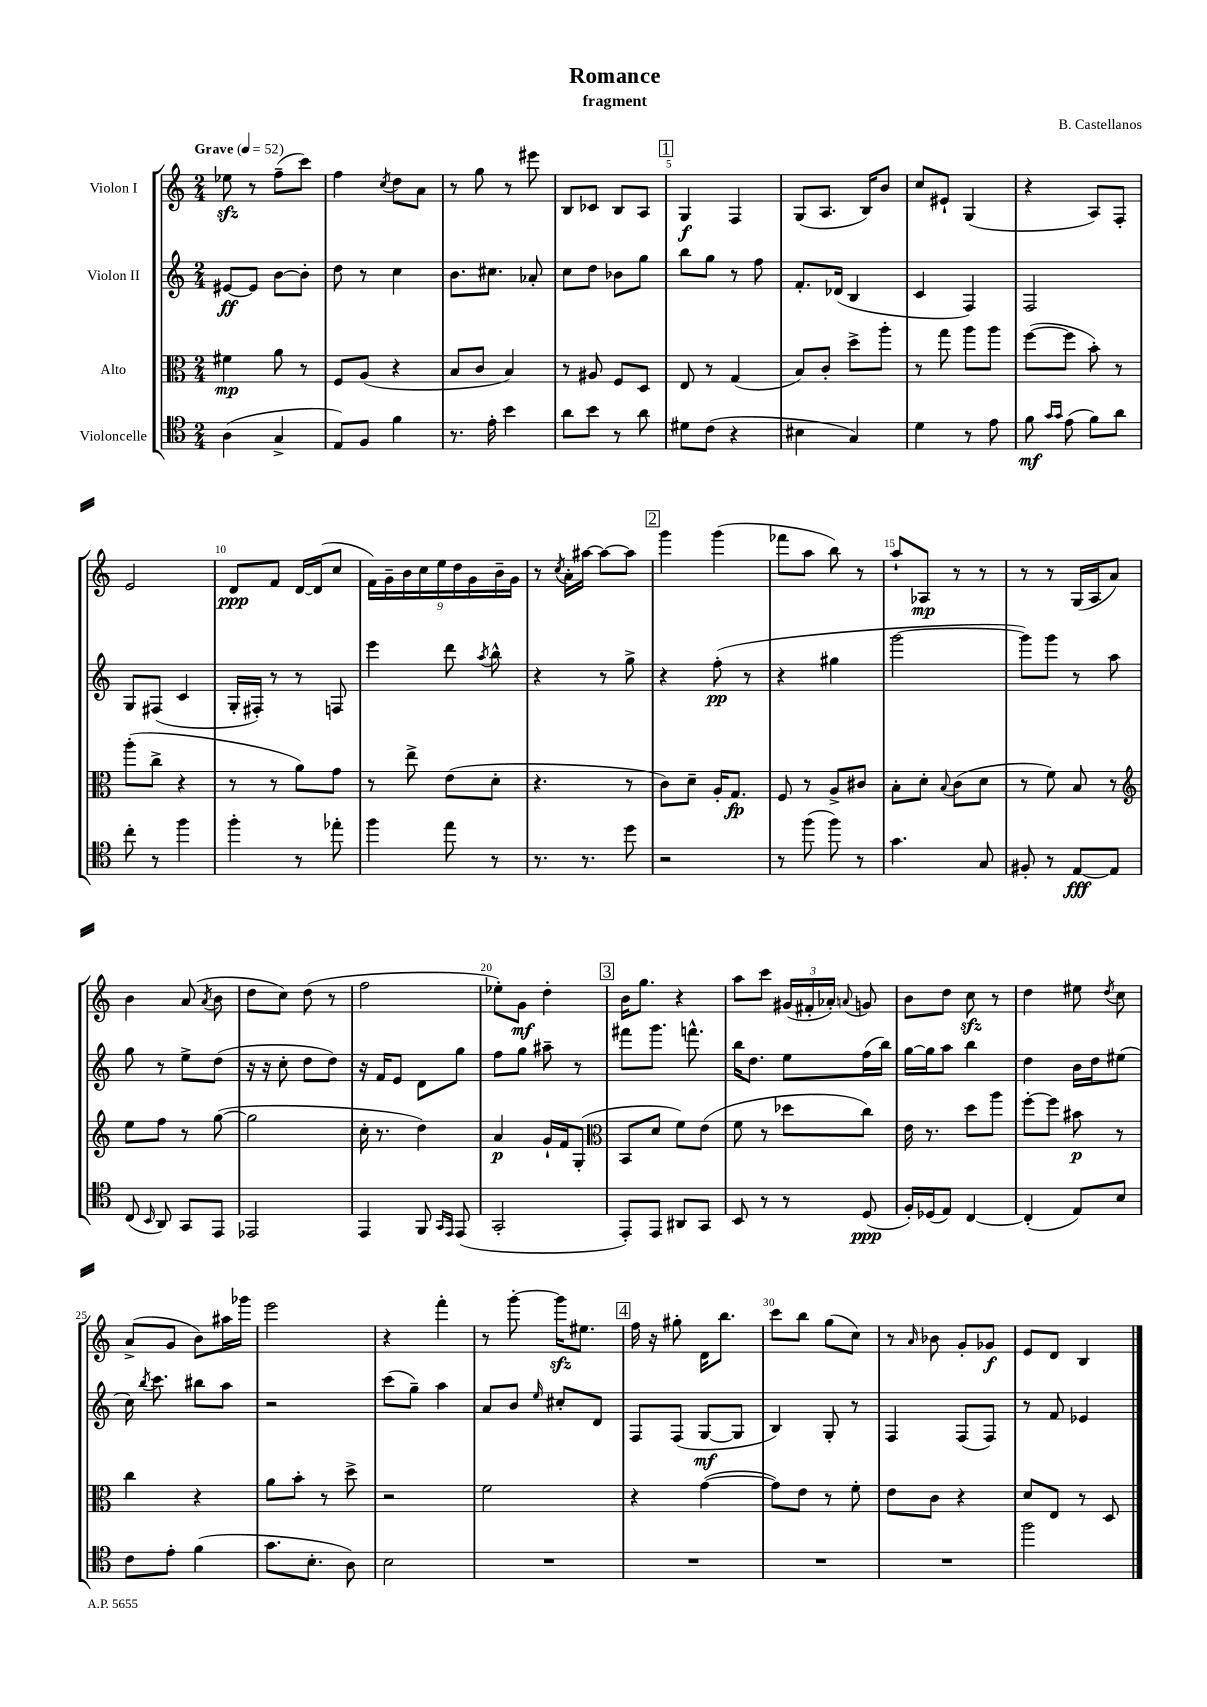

**kern	**dynam	**kern	**dynam	**kern	**dynam	**kern	**dynam
*part4	*part4	*part3	*part3	*part2	*part2	*part1	*part1
*staff4	*staff4	*staff3	*staff3	*staff2	*staff2	*staff1	*staff1
*I"Violoncelle	*	*I"Alto	*	*I"Violon II	*	*I"Violon I	*
*clefC4	*	*clefC3	*	*clefG2	*	*clefG2	*
*k[]	*	*k[]	*	*k[]	*	*k[]	*
*M2/4	*	*M2/4	*	*M2/4	*	*M2/4	*
*MM52	*	*MM52	*	*MM52	*	*MM52	*
=1	=1	=1	=1	=1	=1	=1	=1
!	!	!	!	!	!	!LO:TX:a:B:t=Grave	!
(4A\	.	4f#X\	mp	[8e#X/L	ff	8ee-Xzz\	.
.	.	.	.	8e#/J]	.	8r	.
4G^/	.	8a\	.	[8b\L	.	(8ff~\L	.
.	.	8r	.	8b'\J]	.	8ccc\J)	.
=2	=2	=2	=2	=2	=2	=2	=2
8E/L)	.	8F/L	.	8dd\	.	4ff\	.
8F/J	.	(8A/J	.	8r	.	.	.
.	.	.	.	.	.	8qcc/	.
4f\	.	4r	.	4cc\	.	8dd\L	.
.	.	.	.	.	.	8a\J	.
=3	=3	=3	=3	=3	=3	=3	=3
8.r	.	8B/L	.	8.b\L	.	8r	.
.	.	8c/J	.	.	.	8gg\	.
16e'\	.	.	.	8.cc#X\J	.	.	.
4b\	.	4B/)	.	.	.	8r	.
.	.	.	.	8a-X'/	.	8eee#X\	.
=4	=4	=4	=4	=4	=4	=4	=4
8a\L	.	8r	.	8cc\L	.	8B/L	.
8b\J	.	8A#X/	.	8dd\J	.	8c-X/J	.
8r	.	8F/L	.	8b-X\L	.	8B/L	.
8a\	.	8D/J	.	8gg\J	.	8A/J	.
!!LO:REH:place=s1:t=1
=5	=5	=5	=5	=5	=5	=5	=5
8d#X\L	.	8E/	.	8bb\L	.	4G/	f
(8c\J	.	8r	.	8gg\J	.	.	.
4r	.	(4G/	.	8r	.	4F/	.
.	.	.	.	8ff\	.	.	.
=6	=6	=6	=6	=6	=6	=6	=6
4B#X\	.	8B/L)	.	8.f'/L	.	(8G/L	.
.	.	8c'/J	.	.	.	8.A/J	.
.	.	.	.	(16d-X/Jk	.	.	.
4G/)	.	8dd^\L	.	4B/	.	.	.
.	.	.	.	.	.	16B/KL)	.
.	.	8aa'\J	.	.	.	8b/J	.
=7	=7	=7	=7	=7	=7	=7	=7
4d\	.	8r	.	4c/	.	8cc/L	.
.	.	8gg\	.	.	.	8e#X`/J	.
8r	.	8aa\L	.	4F/)	.	(4G/	.
8e\	.	8aa\J	.	.	.	.	.
=8	=8	=8	=8	=8	=8	=8	=8
8f\	mf	([8ff\L	.	2F/	.	4r	.
16qqg/LL	.	.	.	.	.	.	.
16qqg/JJ	.	.	.	.	.	.	.
(8e\	.	8ff\J]	.	.	.	.	.
8f\L)	.	8b'\)	.	.	.	8A/L)	.
8a\J	.	8r	.	.	.	8F'/J	.
!!LO:LB:g=z
=9	=9	=9	=9	=9	=9	=9	=9
8cc'\	.	(8aa'\L	.	8G/L	.	2e/	.
8r	.	8cc^\J	.	(8F#X/J	.	.	.
4ff\	.	4r	.	4c/	.	.	.
=10	=10	=10	=10	=10	=10	=10	=10
4ff'\	.	8r	.	16G'/LL	.	8d/L	ppp
.	.	.	.	16F#X'/JJ)	.	.	.
.	.	8r	.	8r	.	8f/J	.
8r	.	8a\L)	.	8r	.	[16d/LL	.
.	.	.	.	.	.	(16d/J]	.
8ee-X'\	.	8g\J	.	8Fn/	.	8cc/J	.
=11	=11	=11	=11	=11	=11	=11	=11
4ff\	.	8r	.	4eee\	.	18f\LL)	.
.	.	.	.	.	.	18g~\	.
.	.	.	.	.	.	18b\	.
.	.	8ee^\	.	.	.	.	.
.	.	.	.	.	.	18cc\	.
.	.	.	.	.	.	18ee\	.
8ee\	.	(8e\L	.	8ddd\	.	.	.
.	.	.	.	.	.	18dd\	.
.	.	.	.	.	.	18g\	.
.	.	.	.	8qaa/	.	.	.
8r	.	8d'\J	.	8bb^^\	.	.	.
.	.	.	.	.	.	18b~\	.
.	.	.	.	.	.	18g\JJ	.
=12	=12	=12	=12	=12	=12	=12	=12
8.r	.	4.r	.	4r	.	8r	.
.	.	.	.	.	.	8qcc/	.
.	.	.	.	.	.	16a'\LL	.
8.r	.	.	.	.	.	[16aa#X\JJ	.
.	.	.	.	8r	.	8aa#\L_	.
8dd\	.	8r	.	8gg^\	.	8aa#\J]	.
!!LO:REH:place=s1:t=2
=13	=13	=13	=13	=13	=13	=13	=13
2r	.	8c\L)	.	4r	.	4ggg\	.
.	.	8d~\J	.	.	.	.	.
.	.	16A'/KL	.	(8ff'\	pp	(4ggg\	.
.	.	8.G/J	fp	.	.	.	.
.	.	.	.	8r	.	.	.
=14	=14	=14	=14	=14	=14	=14	=14
8r	.	8F/	.	4r	.	8fff-X\L	.
(8ff\	.	8r	.	.	.	8aa\J	.
8ff\)	.	8A^/L	.	4gg#X\	.	8bb\)	.
8r	.	8c#X/J	.	.	.	8r	.
=15	=15	=15	=15	=15	=15	=15	=15
4.g\	.	8B'\L	.	[2ggg\	.	8aa`/L	.
.	.	8d'\J	.	.	.	8A-X/J	mp
.	.	8qqB/	.	.	.	.	.
.	.	(8c\L	.	.	.	8r	.
8G/	.	8d\J	.	.	.	8r	.
=16	=16	=16	=16	=16	=16	=16	=16
8F#X'/	.	8r	.	8ggg\L])	.	8r	.
8r	.	8f\)	.	8ggg\J	.	8r	.
[8E/L	fff	8B/	.	8r	.	(16G/LL	.
.	.	.	.	.	.	16A/J	.
8E/J]	.	8r	.	8aa\	.	8a/J)	.
!!LO:LB:g=z
=17	=17	=17	=17	=17	=17	=17	=17
*	*	*clefG2	*	*	*	*	*
(8C/	.	8ee\L	.	8gg\	.	4b\	.
16qqBB/	.	.	.	.	.	.	.
8AA/)	.	8ff\J	.	8r	.	.	.
8GG/L	.	8r	.	8ee^\L	.	(8a/	.
.	.	.	.	.	.	8qa/	.
8EE/J	.	([8gg\	.	(8dd\J	.	8b\	.
=18	=18	=18	=18	=18	=18	=18	=18
2EE-X/	.	2gg\]	.	16r	.	8dd\L	.
.	.	.	.	16r	.	.	.
.	.	.	.	8cc'\	.	8cc\J)	.
.	.	.	.	8dd\L	.	(8dd\	.
.	.	.	.	8dd\J)	.	8r	.
=19	=19	=19	=19	=19	=19	=19	=19
4EE/	.	16cc'\	.	16r	.	2ff\	.
.	.	8.r	.	16f/KL	.	.	.
.	.	.	.	8e/J	.	.	.
8FF/	.	4dd\)	.	8d\L	.	.	.
16qqGG/LL	.	.	.	.	.	.	.
16qqEE/JJ	.	.	.	.	.	.	.
(8EE/	.	.	.	8gg\J	.	.	.
=20	=20	=20	=20	=20	=20	=20	=20
2GG'/	.	4a/	p	8ff\L	.	8ee-X'\L)	.
.	.	.	.	8gg\J	.	8g\J	mf
.	.	16g`/LL	.	8aa#X~\	.	4dd'\	.
.	.	16f/J	.	.	.	.	.
.	.	(8G'/J	.	8r	.	.	.
!!LO:REH:place=s1:t=3
=21	=21	=21	=21	=21	=21	=21	=21
*	*	*clefC3	*	*	*	*	*
8EE'/L)	.	8BB/L	.	8fff#X\L	.	16b\KL	.
.	.	.	.	.	.	8.gg\J	.
8EE/J	.	8d/J	.	8.ggg\J	.	.	.
8AA#X/L	.	8f\L)	.	.	.	4r	.
.	.	.	.	8.fffn^^\	.	.	.
8GG/J	.	(8e\J	.	.	.	.	.
=22	=22	=22	=22	=22	=22	=22	=22
8BB/	.	8f\	.	16bb\KL	.	8aa\L	.
.	.	.	.	8.dd\J	.	.	.
8r	.	8r	.	.	.	8ccc\J	.
8r	.	8dd-X\L	.	8ee\L	.	(24g#X/LL	.
.	.	.	.	.	.	24f#X'/	.
.	.	.	.	.	.	24a-X'/JJ)	.
.	.	.	.	.	.	8qqan/	.
(8D/	ppp	8cc\J)	.	(16ff\L	.	8gn/	.
.	.	.	.	16bb\JJ)	.	.	.
=23	=23	=23	=23	=23	=23	=23	=23
16F'/LL)	.	16e\	.	[16gg\LL	.	8b\L	.
(16D-X/J	.	8.r	.	16gg\J]	.	.	.
8E/J)	.	.	.	8aa\J	.	8dd\J	.
[4C/	.	8dd\L	.	4bb\	.	8cczz\	.
.	.	8aa\J	.	.	.	8r	.
=24	=24	=24	=24	=24	=24	=24	=24
(4C'/]	.	[8ff'\L	.	4dd\	.	4dd\	.
.	.	8ff\J]	.	.	.	.	.
8E/L)	.	8b#X\	p	16b\LL	.	8ee#X\	.
.	.	.	.	16dd\J	.	.	.
.	.	.	.	.	.	8qdd/	.
8B/J	.	8r	.	(8ee#X\J	.	8cc\	.
!!LO:LB:g=z
=25	=25	=25	=25	=25	=25	=25	=25
8c\L	.	4cc\	.	16cc\)	.	(8a^/L	.
.	.	.	.	8qbb/	.	.	.
.	.	.	.	8.ccc\	.	.	.
8e'\J	.	.	.	.	.	8g/J	.
(4f\	.	4r	.	8bb#X\L	.	8b\L)	.
.	.	.	.	8aa\J	.	16aa#X\L	.
.	.	.	.	.	.	16ggg-X\JJ	.
=26	=26	=26	=26	=26	=26	=26	=26
8.g\L	.	8a\L	.	2r	.	2eee\	.
.	.	8b'\J	.	.	.	.	.
8.B'\J	.	.	.	.	.	.	.
.	.	8r	.	.	.	.	.
8A\)	.	8dd^\	.	.	.	.	.
=27	=27	=27	=27	=27	=27	=27	=27
2B\	.	2r	.	(8ccc\L	.	4r	.
.	.	.	.	8gg~\J)	.	.	.
.	.	.	.	4aa\	.	4fff'\	.
=28	=28	=28	=28	=28	=28	=28	=28
2r	.	2f\	.	8a/L	.	8r	.
.	.	.	.	8b/J	.	[8ggg'\	.
.	.	.	.	16qqee/	.	.	.
.	.	.	.	8cc#X'/L	.	16gggzz\KL]	.
.	.	.	.	.	.	8.ee#X\J	.
.	.	.	.	8d/J	.	.	.
!!LO:REH:place=s1:t=4
=29	=29	=29	=29	=29	=29	=29	=29
2r	.	4r	.	8F/L	.	16ff\	.
.	.	.	.	.	.	16r	.
.	.	.	.	(8F/J	.	8gg#X'\	.
.	.	([4g\	.	[8G/L	mf	16d\KL	.
.	.	.	.	.	.	8.bb\J	.
.	.	.	.	8G/J]	.	.	.
=30	=30	=30	=30	=30	=30	=30	=30
2r	.	8g\L])	.	4B/)	.	8ccc\L	.
.	.	8e\J	.	.	.	8bb\J	.
.	.	8r	.	8G'/	.	(8gg\L	.
.	.	8f'\	.	8r	.	8cc\J)	.
=31	=31	=31	=31	=31	=31	=31	=31
2r	.	8e\L	.	4F/	.	8r	.
.	.	.	.	.	.	16qqa/	.
.	.	8c\J	.	.	.	8b-X\	.
.	.	4r	.	(8F/L	.	8g'/L	.
.	.	.	.	8F/J)	.	8g-X/J	f
=32	=32	=32	=32	=32	=32	=32	=32
2ff\	.	8d/L	.	8r	.	8e/L	.
.	.	8E/J	.	8f/	.	8d/J	.
.	.	8r	.	4e-X/	.	4B/	.
.	.	8D/	.	.	.	.	.
==	==	==	==	==	==	==	==
*-	*-	*-	*-	*-	*-	*-	*-
